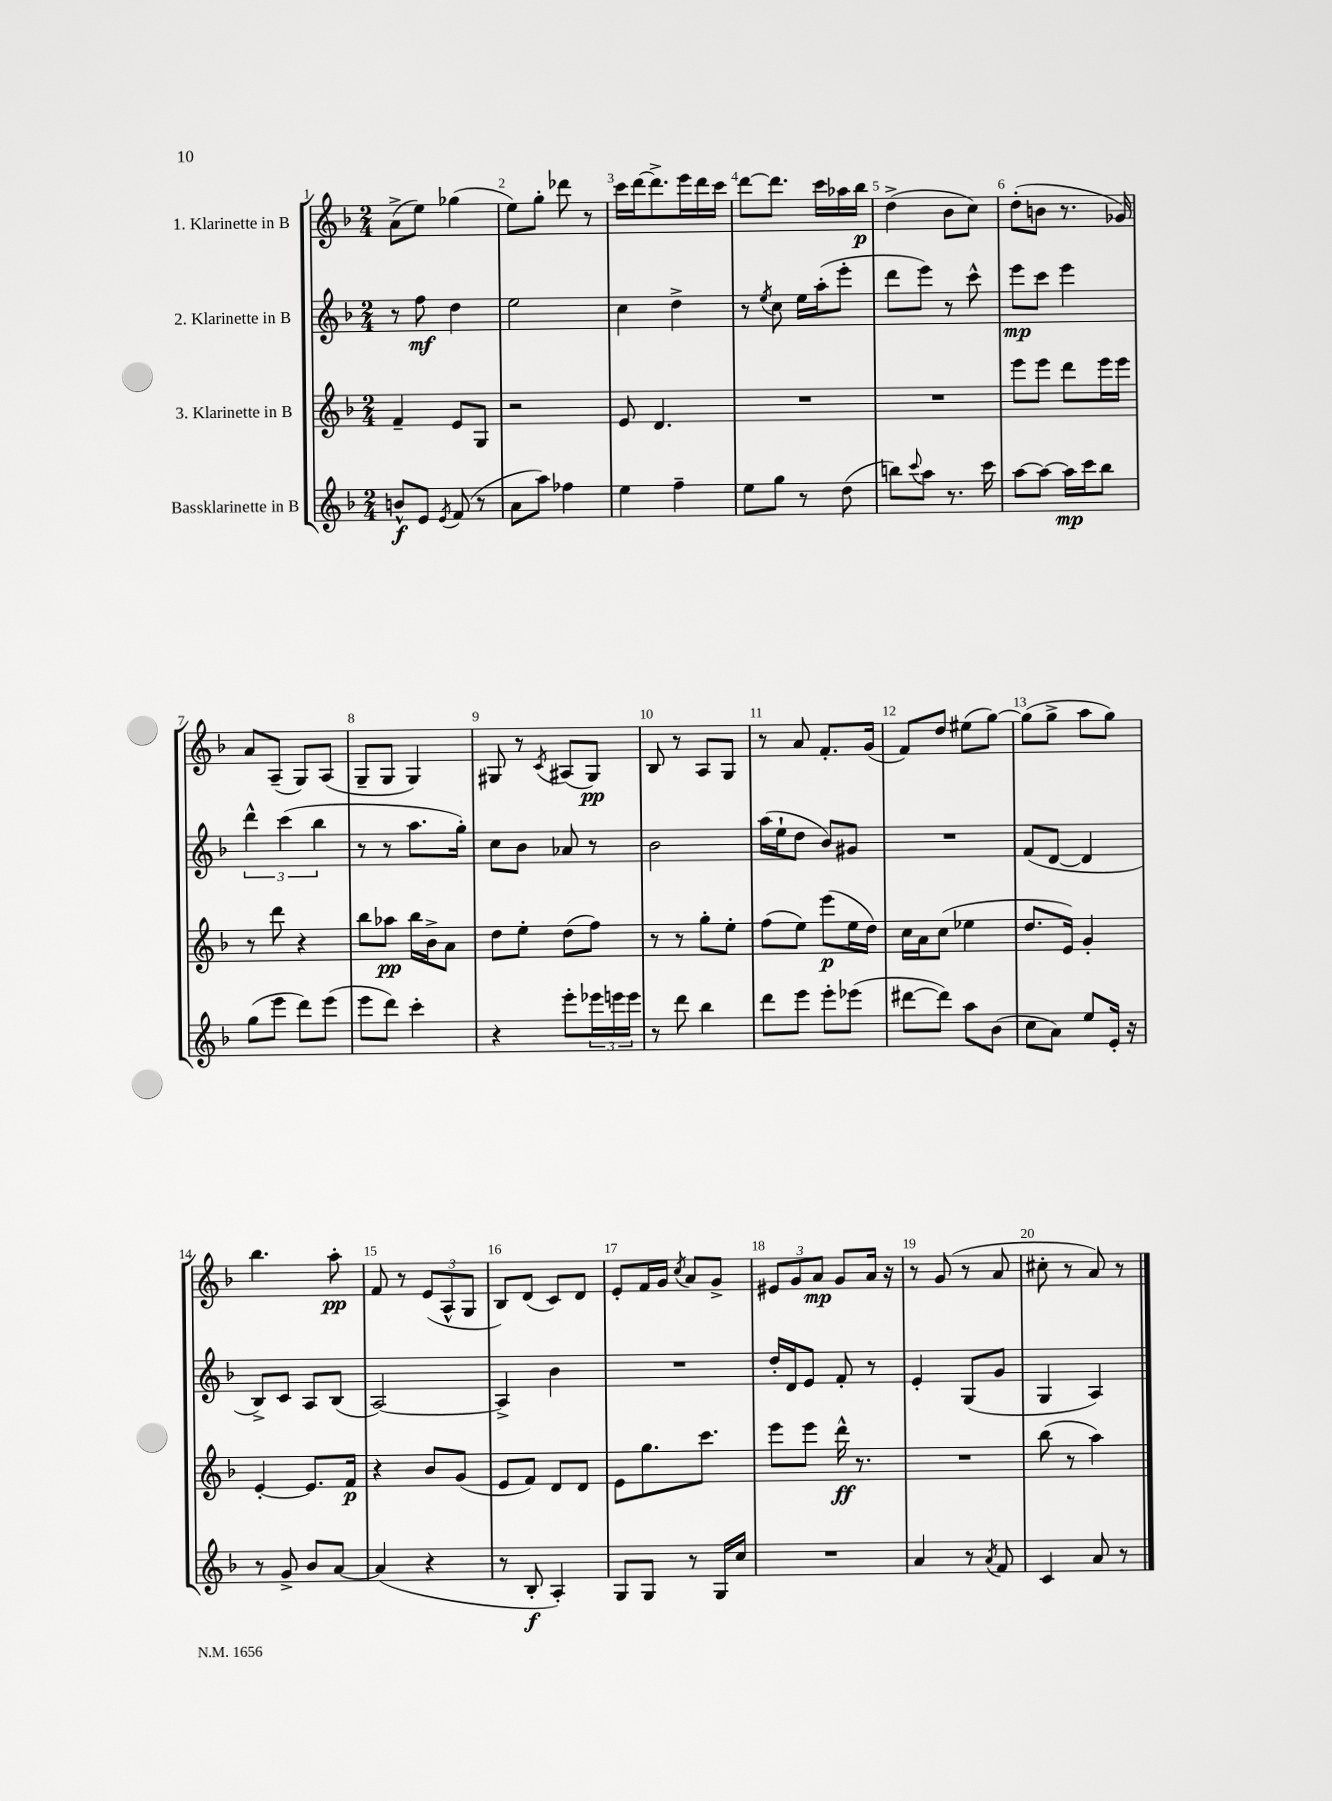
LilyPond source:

<<
\new StaffGroup <<
\new Staff = "s0" \with { instrumentName = "1. Klarinette in B" } {
    \clef treble \key f \major \numericTimeSignature \time 2/4
    a'8->( e''8) ges''4( |
    e''8) g''8-. des'''8 r8 |
    c'''16 d'''16~ d'''8.-> e'''16 d'''16 c'''16 |
    d'''8~ d'''8. c'''16 aes''16 bes''16\p |
    d''4->( bes'8 c''8) |
    d''8-.( b'8 r8. ges'16) |
    a'8 a8--( g8) a8( |
    g8-- g8 g4) |
    gis8 r8 \acciaccatura { c'8 } ais8( gis8\pp) |
    bes8 r8 a8 g8 |
    r8 a'8 f'8.-. g'16( |
    f'8) d''8 eis''8( g''8~) |
    g''8( g''8-> a''8 g''8) |
    bes''4. a''8-.\pp |
    f'8 r8 \tuplet 3/2 { e'8( a8-^ g8 } |
    bes8) d'8( c'8) d'8 |
    e'8-. f'16 g'16 \acciaccatura { c''8 } a'8 g'8-> |
    \tuplet 3/2 { eis'8 g'8 a'8\mp } g'8 a'16 r16 |
    r8 g'8( r8 a'8 |
    cis''8-. r8 a'8) r8 \bar "|." |
}
\new Staff = "s1" \with { instrumentName = "2. Klarinette in B" } {
    \clef treble \key f \major \numericTimeSignature \time 2/4
    r8 f''8\mf d''4 |
    e''2 |
    c''4 d''4-> |
    r8 \acciaccatura { e''8 } c''8 e''16 a''16-.( e'''8-. |
    d'''8 e'''8) r8 c'''8-^ |
    e'''8\mp c'''8 e'''4 |
    \tuplet 3/2 { d'''4-^ c'''4( bes''4 } |
    r8 r8 a''8. g''16-.) |
    c''8 bes'8 aes'8 r8 |
    bes'2 |
    a''16( e''16-! d''8 bes'8) gis'8 |
    R2 |
    f'8( d'8~ d'4 |
    bes8->) c'8 a8 bes8( |
    a2~) |
    a4-> bes'4 |
    R2 |
    d''16-. d'16 e'8 f'8-. r8 |
    e'4-. g8( g'8 |
    g4 a4) \bar "|." |
}
\new Staff = "s2" \with { instrumentName = "3. Klarinette in B" } {
    \clef treble \key f \major \numericTimeSignature \time 2/4
    f'4-- e'8 g8 |
    r2 |
    e'8 d'4. |
    R2 |
    R2 |
    e'''8 e'''8 d'''8 e'''16 e'''16 |
    r8 d'''8 r4 |
    bes''8 aes''8\pp bes''16 bes'16-> a'8 |
    d''8 e''8-. d''8( f''8) |
    r8 r8 g''8-. e''8-. |
    f''8( e''8) e'''8\p( e''16 d''16) |
    c''16 a'16 c''8( ees''4 |
    d''8. e'16) g'4-. |
    e'4~-. e'8. f'16\p |
    r4 bes'8 g'8( |
    e'8 f'8) d'8 d'8 |
    e'8 g''8. c'''8. |
    e'''8 e'''8 d'''16-^\ff r8. |
    R2 |
    bes''8( r8 a''4) \bar "|." |
}
\new Staff = "s3" \with { instrumentName = "Bassklarinette in B" } {
    \clef treble \key f \major \numericTimeSignature \time 2/4
    b'8-^\f e'8 \acciaccatura { e'8 } f'8( r8 |
    a'8 a''8) fes''4 |
    e''4 f''4-- |
    e''8 g''8 r8 d''8( |
    b''8) \appoggiatura { c'''8 } a''8 r8. c'''16 |
    a''8~ a''8~ a''16\mp c'''16 bes''8 |
    g''8( e'''8 d'''8) e'''8( |
    e'''8 d'''8) c'''4-. |
    r4 e'''8-. \tuplet 3/2 { ees'''16 e'''16 e'''16 } |
    r8 d'''8 bes''4 |
    d'''8 e'''8 e'''8-. ees'''8( |
    dis'''8~ dis'''8) a''8 bes'8( |
    c''8 a'8) e''8 e'16-. r16 |
    r8 g'8-> bes'8 a'8~ |
    a'4( r4 |
    r8 bes8-.\f a4-.) |
    g8 g8 r8 g16 c''16 |
    R2 |
    a'4 r8 \acciaccatura { a'8 } f'8 |
    c'4 a'8 r8 \bar "|." |
}
>>
>>
\layout { \context { \Score \override BarNumber.break-visibility = ##(#f #t #t) barNumberVisibility = #all-bar-numbers-visible } }
